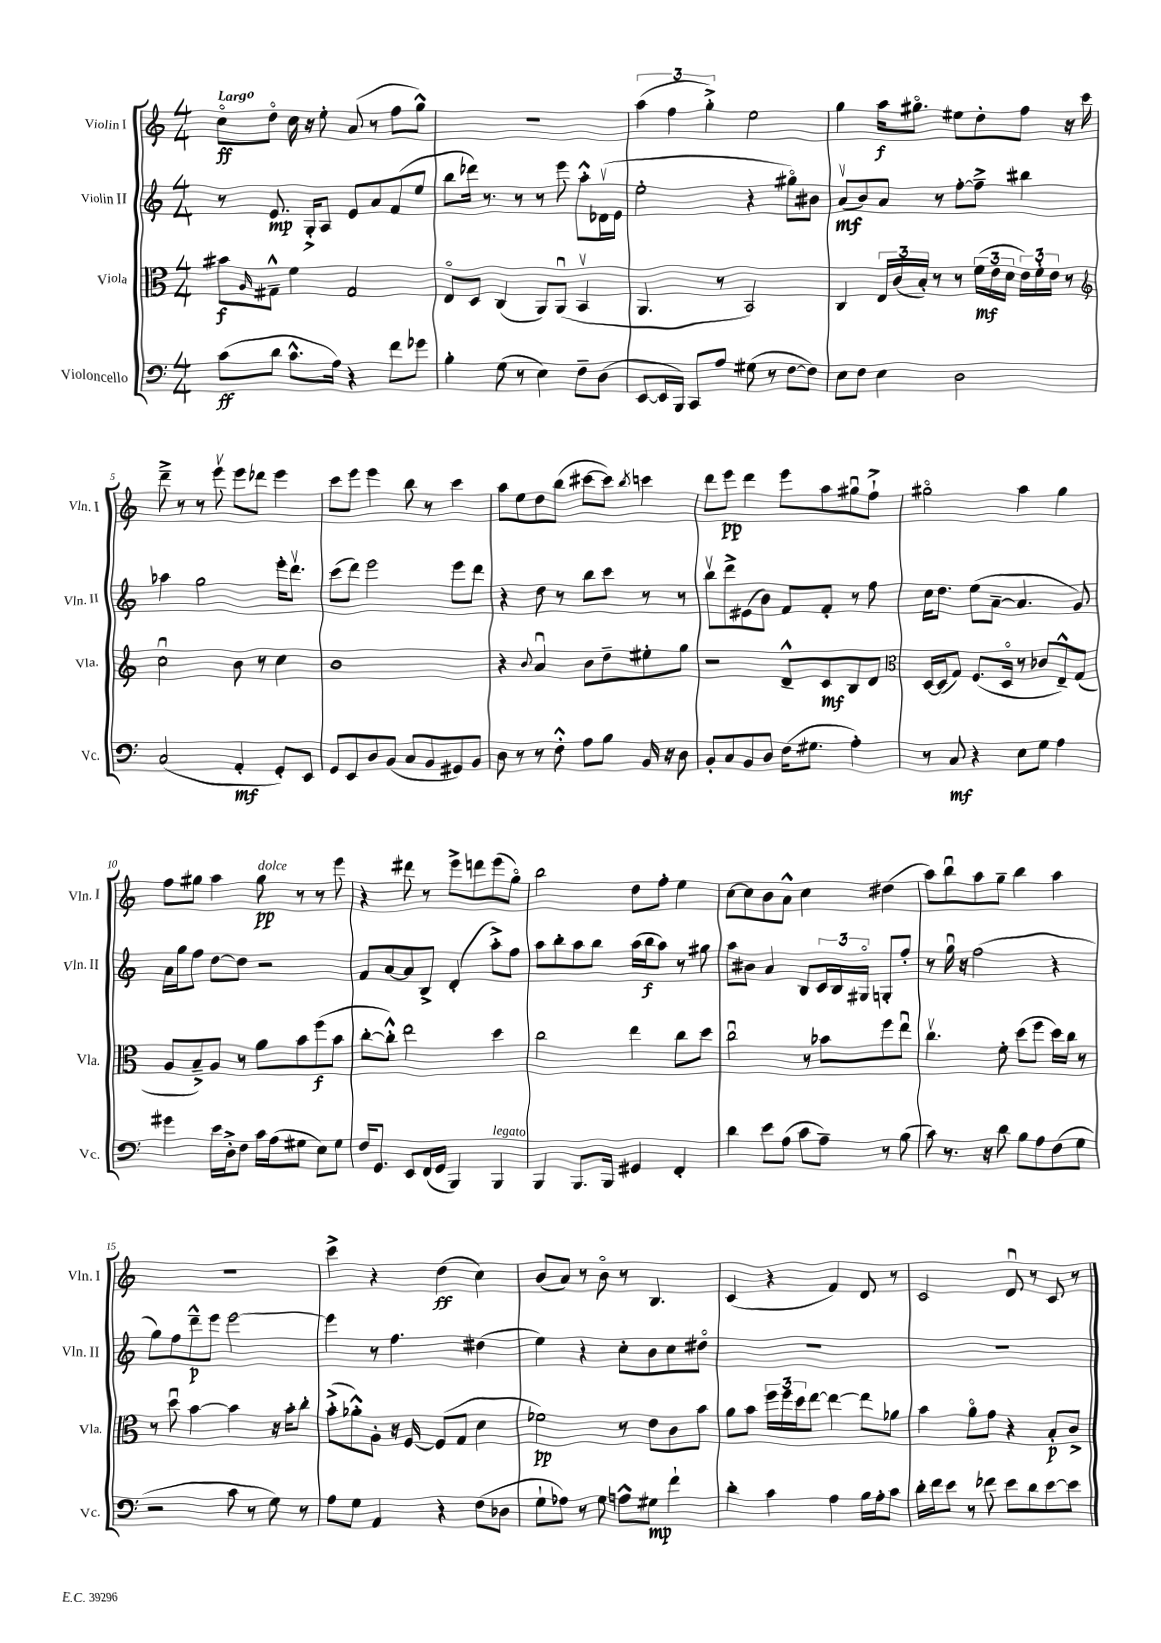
<<
\new StaffGroup <<
\new Staff = "s0" \with { instrumentName = "Violin I" shortInstrumentName = "Vln. I" } {
    \clef treble \key c \major \numericTimeSignature \time 4/4 \tempo "Largo"
    c''8\flageolet\ff d''8\flageolet c''16 r16 e''8-. a'8( r8 f''8 g''8-^) |
    R1 |
    \tuplet 3/2 { a''4( f''4 g''4-.->) } e''2 |
    g''4 a''16\f gis''8.\flageolet eis''8 d''8-. f''8 r16 c'''16 |
    d'''8---> r8 r8 e'''8\upbow e'''8 des'''8 e'''4 |
    c'''8 e'''8 e'''4 b''8 r8 c'''4 |
    a''8 e''8 d''8 b''8( cis'''8~ cis'''8) \acciaccatura { b''8 } c'''4 |
    d'''8 e'''8\pp d'''4 e'''8 a''8 gis''8\downbow f''8-!-> |
    gis''2\flageolet a''4 gis''4 |
    f''8 gis''8 a''4 gis''8\pp^\markup { \italic "dolce" } r8 r8 e'''8 |
    r4 dis'''8 r8 e'''8-> d'''8 e'''8( g''8\flageolet) |
    b''2 d''8 f''8-. e''4 |
    c''8~ c''8 b'8 a'8-^ c''4 dis''4( |
    a''8) b''8\downbow a''8 g''8-- b''4 a''4 |
    R1 |
    c'''4-> r4 d''4\ff( c''4) |
    b'8( a'8) r8 b'8\flageolet r8 b4. |
    c'4( r4 f'4) d'8 r8 |
    c'2 d'8\downbow r8 c'8 r8 \bar "|." |
}
\new Staff = "s1" \with { instrumentName = "Violin II" shortInstrumentName = "Vln. II" } {
    \clef treble \key c \major \numericTimeSignature \time 4/4
    r8 e'8.\mp g16-.-> a8 e'8 a'8 f'8( e''8 |
    b''8 des'''16) r8. r8 r8 e'''8 a''8-.-^ des'16\upbow( e'16 |
    e''2-. r4 gis''8\flageolet) bis'8 |
    a'8\upbow\mf( b'8) a'8 r8 f''8~-. f''8---> bis''4 |
    aes''4 g''2 e'''16-. d'''8.\upbow |
    c'''8( d'''8) e'''2 e'''8 d'''8 |
    r4 d''8 r8 b''8 c'''8 r8 r8 |
    b''8\upbow d'''8-> eis'8( b'8) f'8 f'8-. r8 f''8 |
    c''16 d''8. e''8( a'8~-- a'4. g'8) |
    a'16 g''16 f''8 d''8~ d''8 r2 |
    f'8 a'8~ a'8 b8-> d'4-.( a''8-.->) f''8 |
    a''8 b''8-. a''8 b''8 a''16( b''16\f a''8) r8 gis''8 |
    a''8 bis'8 a'4 b8 \tuplet 3/2 { c'16 b16 gis16\flageolet } g8-. f''8-. |
    r8 g''16\downbow r16 f''2( r4 |
    g''8) f''8 d'''8---^\p e'''8 e'''2~ |
    e'''4 r8 f''4. dis''4( |
    e''4) r4 c''8-. b'8 c''8 dis''8\flageolet |
    R1 |
    R1 \bar "|." |
}
\new Staff = "s2" \with { instrumentName = "Viola" shortInstrumentName = "Vla." } {
    \clef alto \key c \major \numericTimeSignature \time 4/4
    bis'8\f \grace { a16 } gis8---^ f'4 gis2 |
    e8\flageolet d8 c4( a,8) a,8\downbow( b,4\upbow |
    a,4. r8 b,2) |
    c4 \tuplet 3/2 { e16 c'16( b16-.) } r8 r8 \tuplet 3/2 { f'16\mf( e'16 d'16 } \tuplet 3/2 { e'16) f'16-. e'16 } r8 |
    \clef treble c''2\downbow b'8 r8 c''4 |
    b'1 |
    r4 \appoggiatura { b'8 } a'4\downbow b'8 d''8-- eis''8-. g''8 |
    r2 d'8---^ c'8\mf b8 d'8 |
    \clef alto d16~ d16( g8) f8.( d16\flageolet r8 ces'8 e8---^) g8( |
    a8 b8--->) a8 r8 a'8 b'8 f''8\f( b'8 |
    c''8~-. c''8-.-^) e''2 d''4 |
    c''2 e''4 c''8 d''8 |
    c''2\downbow r8 bes'8 f''8 e''8\downbow |
    c''4.\upbow f'8-. d''8( f''8 d''16) c''16 r8 |
    r8 d''8\downbow b'4~ b'4 r16 b'16-. c''8-. |
    b'8-.->( aes'8-.-^) a8-. r16 f16~ f8( g8 d'4 |
    fes'2\pp) r8 e'8 c'8 b'8 |
    a'8 b'8 \tuplet 3/2 { f''16 f''16 d''16 } e''8~ e''4~ e''8 aes'8 |
    b'4 a'8\flageolet g'8 r4 b8-.\p c'8-> \bar "|." |
}
\new Staff = "s3" \with { instrumentName = "Violoncello" shortInstrumentName = "Vc." } {
    \clef bass \key c \major \numericTimeSignature \time 4/4
    c'8\ff( d'8 c'8.-^ a16) r4 f'8 ges'8 |
    b4-. g8( r8 e4) f8-- d8( |
    e,8~ e,16 b,,16) c,8 a8 gis8( r8 f8~ f8) |
    e8 f8 e4 d2 |
    c2( a,4-.\mf g,8-.) e,8 |
    g,8 e,8 d8 b,8( c8 b,8 gis,8) b,8 |
    d8 r8 r8 f8-.-^ a8 b8 b,16 r16 d8 |
    b,8-. c8 b,8 d8 f16( gis8. a4-.) |
    r8 c8\mf r4 e8 g8 a4 |
    gis'4 e'16 d16-.-> f8 c'16 a16( gis8 e8) gis8 |
    f16 g,8. e,8 f,16( g,16 b,,4) b,,4^\markup { \italic "legato" } |
    b,,4 b,,8. b,,16 gis,4 f,4-. |
    d'4 e'8 a8( c'8 a8--) r8 b8( |
    c'8) r8. r16 d'8 b8 a8 f8( g8 |
    r2 c'8 r8 g8) r8 |
    a8 g8 a,4 r4 f8( des8 |
    g8-! aes8) r8 g8 a8-^ gis8\mp f'4-! |
    d'4-. c'4 a4 b16 a16-. c'8 |
    d'16-. f'16 e'8 r8 fes'8 e'8 d'8 e'8~ e'8 \bar "|." |
}
>>
>>
